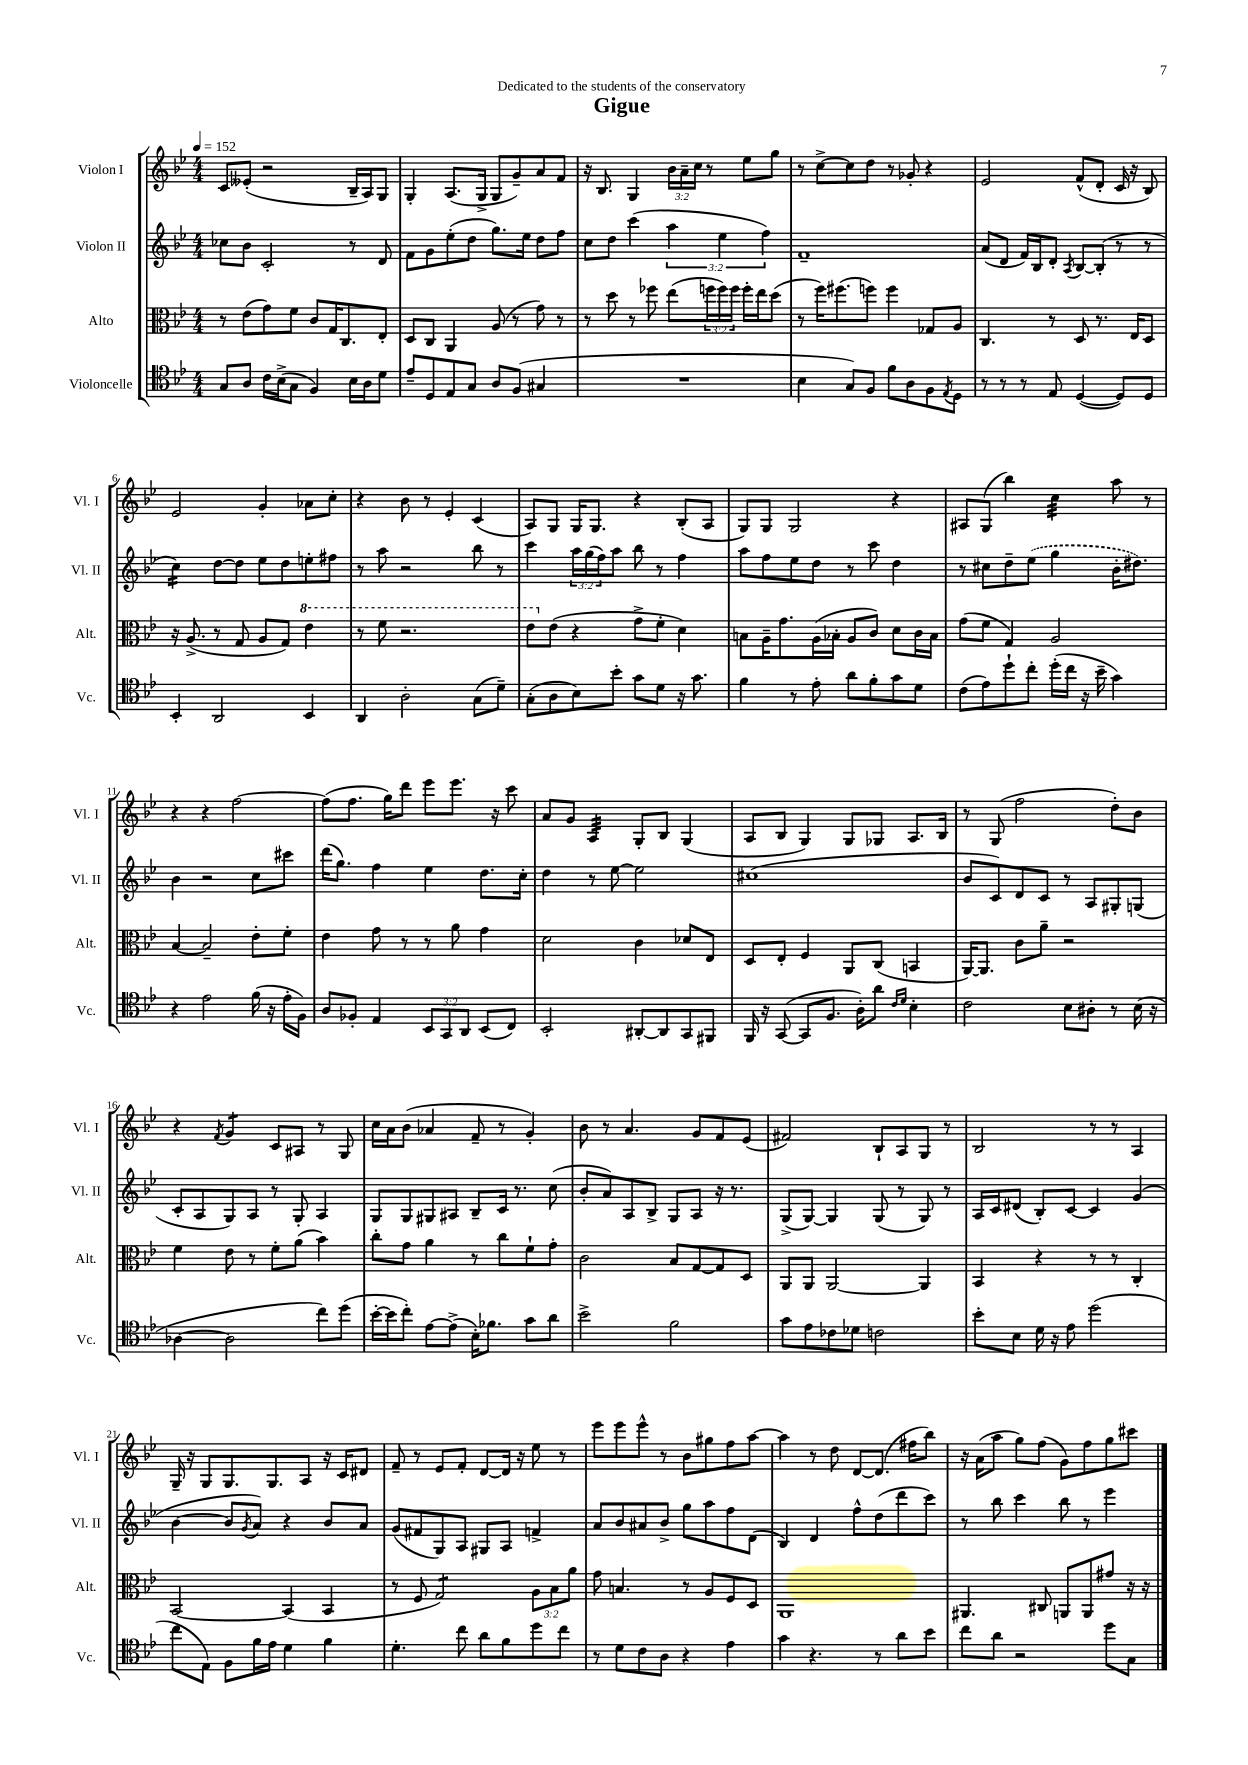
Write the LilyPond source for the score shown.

\header { title = "Gigue" dedication = "Dedicated to the students of the conservatory" }
<<
\new StaffGroup <<
\new Staff = "s0" \with { instrumentName = "Violon I" shortInstrumentName = "Vl. I" } {
    \clef treble \key bes \major \numericTimeSignature \time 4/4 \override Staff.TupletNumber.text = #tuplet-number::calc-fraction-text \tempo 4 = 152
    c'8 eeses'8-.( r2 bes16-- a16) g8 |
    g4-. a8.( g16-> g8 g'8--) a'8 f'8 |
    r16 bes8. g4 \tuplet 3/2 { bes'16 a'16-- c''16 } r8 ees''8 g''8 |
    r8 c''8~-> c''8 d''8 r8 ges'8-. r4 |
    ees'2 f'8-^( d'8-. c'16 r16 bes8) |
    ees'2 g'4-. aes'8 c''8-. |
    r4 bes'8 r8 ees'4-. c'4( |
    a8) g8 g16 g8. r4 bes8-.( a8 |
    g8) g8 g2 r4 |
    ais8 g8( bes''4) c''4:32 a''8 r8 |
    r4 r4 f''2~ |
    f''8( f''8. g''16) d'''8 ees'''8 ees'''8. r16 c'''8 |
    a'8 g'8 a4:32 g8-. bes8 g4( |
    a8 bes8 g4) g8 ges8 a8. bes16 |
    r8 g8( f''2 d''8-.) bes'8 |
    r4 \acciaccatura { f'8 } g'4:8 c'8 ais8 r8 g8 |
    c''16 a'16 bes'8( aes'4 f'8-- r8 g'4-.) |
    bes'8 r8 a'4. g'8 f'8 ees'8( |
    fis'2) bes8-! a8 g8 r8 |
    bes2 r8 r8 a4 |
    g16-- r16 g8 g8. g8. a8 r16 c'16 dis'8 |
    f'8-- r8 ees'8 f'8-. d'8~ d'16 r16 ees''8 r8 |
    ees'''8 ees'''8 ees'''8-^ r8 bes'8 gis''8 f''8 a''8~ |
    a''4 r8 d''8 d'8~ d'8.( fis''16 bes''8) |
    r16 a'16( a''8 g''8) f''8( g'8) f''8 g''8 cis'''8 \bar "|." |
}
\new Staff = "s1" \with { instrumentName = "Violon II" shortInstrumentName = "Vl. II" } {
    \clef treble \key bes \major \numericTimeSignature \time 4/4 \override Staff.TupletNumber.text = #tuplet-number::calc-fraction-text
    ces''8 bes'8 c'2-. r8 d'8 |
    f'8 g'8 ees''8-.( d''8 g''8.) ees''16 d''8 f''8 |
    c''8 d''8 c'''4( \tuplet 3/2 { a''4 ees''4 f''4) } |
    f'1-- |
    a'8( d'8 f'16) bes16 d'8-. \acciaccatura { a8 } bes8~ bes8-.( r8 r8 |
    c''4:16) d''8~ d''8 ees''8 d''8 e''8-. fis''8 |
    r8 a''8 r2 bes''8 r8 |
    c'''4 \tuplet 3/2 { a''16 g''16( f''16) } a''8 bes''8 r8 f''4 |
    a''8 f''8 ees''8 d''8 r8 c'''8 d''4 |
    r8 cis''8 d''8-- \once \slurDashed ees''8( g''4 bes'16-. dis''8.) |
    bes'4 r2 c''8 cis'''8 |
    d'''16( g''8.) f''4 ees''4 d''8. c''16-. |
    d''4 r8 ees''8~ ees''2 |
    cis''1( |
    bes'8 c'8) d'8 c'8 r8 a8 gis8-. g8( |
    c'8-. a8 g8) a8 r8 g8-. a4 |
    g8 g8 gis8 ais8 bes8-- c'16 r8. c''8( |
    bes'8-. a'8) a8 bes8-> g8 a8 r16 r8. |
    g8->( g8~) g4 g8( r8 g8) r8 |
    a16 c'16 dis'8( bes8-.) c'8~ c'4 g'4( |
    bes'4~ bes'8 \acciaccatura { g'8 } a'8) r4 bes'8 a'8 |
    g'8( fis'8 g8) a8 gis8 a8 f'4-> |
    a'8 bes'8 ais'8 bes'8-> g''8 a''8 f''8 d'8( |
    bes4) d'4 f''8-^ d''8( d'''8 c'''8) |
    r8 bes''8 c'''4 bes''8 r8 ees'''4 \bar "|." |
}
\new Staff = "s2" \with { instrumentName = "Alto" shortInstrumentName = "Alt." } {
    \clef alto \key bes \major \numericTimeSignature \time 4/4 \override Staff.TupletNumber.text = #tuplet-number::calc-fraction-text
    r8 ees'8( g'8) f'8 c'8 g16 c8. ees8-. |
    d8 c8 a,4 a8( r8 g'8) r8 |
    r8 d''8 r8 fes''8 ees''8( \tuplet 3/2 { f''16 f''16) f''16 } f''16-. ees''16 d''8( |
    r8 f''16) fis''8.( f''8) f''4 ges8 a8 |
    c4. r8 d8 r8. ees16 d8 |
    r16 a8.->( r8 g8 a8 g8) \ottava #1 ees''4 |
    r8 f''8 r2. |
    ees''8 \ottava #0 ees'8( r4 g'8-> f'8-. d'4) |
    b8 a16-- g'8. a16( bes16-. a8 c'8) d'8 c'16 bes16 |
    g'8( f'8 g4) a2 |
    bes4~ bes2-- ees'8-. f'8-. |
    ees'4 g'8 r8 r8 a'8 g'4 |
    d'2 c'4 des'8 ees8 |
    d8 ees8-. f4 a,8 c8( b,4 |
    a,16~) a,8. c'8 a'8-- r2 |
    f'4 ees'8 r8 f'8-. a'8( bes'4) |
    c''8-. g'8 a'4 r8 c''8 f'8-! g'8-. |
    c'2 bes8 g8~ g8 d8 |
    a,8 a,8 a,2~ a,4 |
    bes,4 r4 r8 r8 c4-. |
    bes,2~ bes,4( bes,4 |
    r8 f8 g2:8) \tuplet 3/2 { a8 bes8 a'8 } |
    g'8 b4. r8 a8 f8 d8 |
    a,1 |
    ais,4. cis8 a,8 a,8 gis'8 r16 r16 \bar "|." |
}
\new Staff = "s3" \with { instrumentName = "Violoncelle" shortInstrumentName = "Vc." } {
    \clef tenor \key bes \major \numericTimeSignature \time 4/4 \override Staff.TupletNumber.text = #tuplet-number::calc-fraction-text
    g8 a8 c'16 bes16->( g8 f4) bes16 a16 d'8 |
    ees'8-- d8 ees8 g8 a8 f8( gis4 |
    R1 |
    bes4 g8) f8 f'8 a8 f8 \acciaccatura { ees8 } d8 |
    r8 r8 r8 ees8 d4~( d8) d8 |
    bes,4-. a,2 bes,4 |
    a,4 a2-. g8( d'8--) |
    g8-.( a8 bes8) bes'8-. g'8 d'8 r16 g'8. |
    f'4 r8 ees'8-. a'8 f'8-. g'8 d'8 |
    c'8( ees'8) d''8-! c''8-. d''16-.( c''16 r16 bes'16-- g'4) |
    r4 ees'2 f'16( r16 ees'16-. f16) |
    a8 fes8-. ees4 \tuplet 3/2 { bes,8 g,8 a,8 } bes,8( c8) |
    bes,2-. ais,8~-. ais,8 g,8 fis,8 |
    f,16 r16 g,8~( g,8 f8. a16-.) a'8 \grace { c'16 d'16 } bes4-. |
    c'2 bes8 ais8-. r8 bes16( r16 |
    aes4~ aes2 c''8) d''8( |
    bes'16~-. bes'16 c''8-.) ees'8~ ees'8->( bes16-.) fes'8. g'8 a'8 |
    bes'2-> f'2 |
    g'8 ees'8 ces'8 des'8 c'2 |
    bes'8-. bes8 d'16 r16 ees'8 d''2( |
    c''8 ees8) f8 f'16 ees'16 d'4 f'4 |
    d'4.-. c''8 a'8 f'8 d''8 c''8 |
    r8 d'8 c'8 a8 r4 ees'4 |
    g'4 r4. r8 a'8 bes'8 |
    c''8 a'8 r2 d''8 g8 \bar "|." |
}
>>
>>
